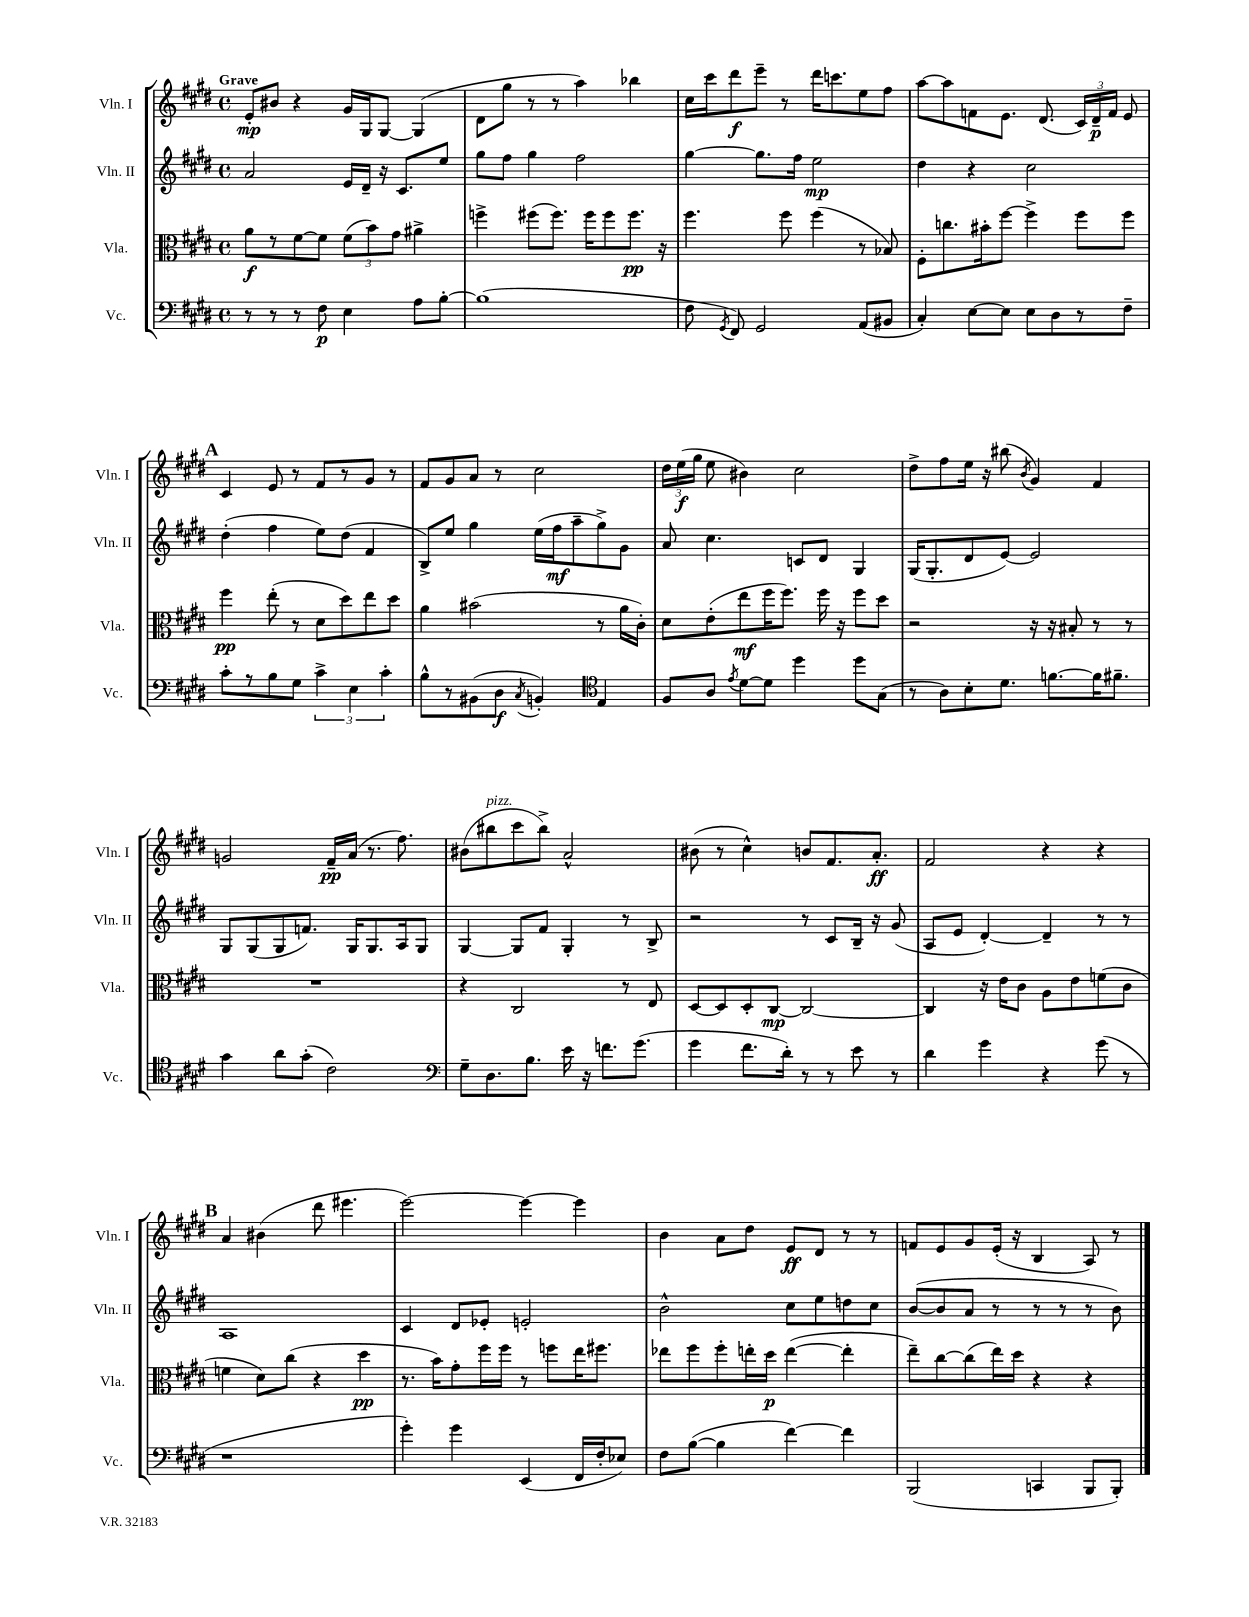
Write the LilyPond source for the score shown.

<<
\new StaffGroup <<
\new Staff = "s0" \with { instrumentName = "Vln. I" shortInstrumentName = "Vln. I" } {
    \clef treble \key e \major \defaultTimeSignature \time 4/4 \tempo "Grave"
    \autoBeamOff e'8[-.\mp bis'8] r4 gis'16[ gis16 gis8]~ gis4( |
    dis'8[ gis''8] r8 r8 a''4) bes''4 |
    cis''16[ cis'''16 dis'''8\f e'''8]-- r8 dis'''16[ c'''8. e''8 fis''8] |
    a''8[~ a''8 f'8 e'8.] dis'8.( \tuplet 3/2 { cis'16[) dis'16--\p f'16] } e'8 |
    \mark \markup { \bold "A" } cis'4 e'8 r8 fis'8[ r8 gis'8] r8 |
    fis'8[ gis'8 a'8] r8 cis''2 |
    \tuplet 3/2 { dis''16[ e''16\f( gis''16] } e''8 bis'4) cis''2 |
    dis''8[-> fis''8 e''16] r16 bis''8( \acciaccatura { b'8 } gis'4) fis'4 |
    g'2 fis'16[--\pp a'16]( r8. fis''8.) |
    bis'8[( bis''8^\markup { \italic "pizz." } cis'''8 bis''8]->) a'2-^ |
    bis'8( r8 cis''4-^) b'8[ fis'8. a'8.]-.\ff |
    fis'2 r4 r4 |
    \mark \markup { \bold "B" } a'4 bis'4( dis'''8 eis'''4. |
    e'''2~) e'''4~ e'''4 |
    b'4 a'8[ dis''8] e'8[\ff dis'8] r8 r8 |
    f'8[ e'8 gis'8 e'16]-.( r16 b4 a8) r8 \bar "|." |
}
\new Staff = "s1" \with { instrumentName = "Vln. II" shortInstrumentName = "Vln. II" } {
    \clef treble \key e \major \defaultTimeSignature \time 4/4
    \autoBeamOff a'2 e'16[ dis'16]-- r16 cis'8.[ e''8] |
    gis''8[ fis''8] gis''4 fis''2 |
    gis''4~ gis''8.[ fis''16] e''2\mp |
    dis''4 r4 cis''2 |
    \mark \markup { \bold "A" } dis''4-.( fis''4 e''8[) dis''8]( fis'4 |
    b8[->) e''8] gis''4 e''16[( fis''16\mf a''8-- gis''8->) gis'8] |
    a'8 cis''4. c'8[ dis'8] gis4 |
    gis16[( gis8.-. dis'8 e'8]~) e'2 |
    gis8[ gis8( gis8 f'8.]) gis16[ gis8. a16 gis8] |
    gis4~ gis8[ fis'8] gis4-. r8 b8-> |
    r2 r8 cis'8[ b16]-- r16 gis'8( |
    a8[ e'8] dis'4~-.) dis'4-- r8 r8 |
    \mark \markup { \bold "B" } a1 |
    cis'4 dis'8[ ees'8]-. e'2-. |
    b'2-^ cis''8[ e''8 d''8 cis''8] |
    b'8[~( b'8 a'8] r8 r8 r8 r8 b'8) \bar "|." |
}
\new Staff = "s2" \with { instrumentName = "Vla." shortInstrumentName = "Vla." } {
    \clef alto \key e \major \defaultTimeSignature \time 4/4
    \autoBeamOff a'8[\f r8 fis'8~ fis'8] \tuplet 3/2 { fis'8[( b'8) gis'8] } ais'4-> |
    f''4-> fis''8[( fis''8.]) fis''16[ fis''8 fis''8.]\pp r16 |
    fis''4. fis''8 fis''4( r8 bes8) |
    fis8[-. c''8. bis'16-. fis''8]~ fis''4-> fis''8[ fis''8] |
    \mark \markup { \bold "A" } fis''4\pp e''8-.( r8 dis'8[ dis''8) e''8 dis''8] |
    a'4 bis'2( r8 a'16[ cis'16]-.) |
    dis'8[ e'8-.( e''8\mf fis''16 fis''8.]) fis''16 r16 fis''8[ dis''8] |
    r2 r16 r16 bis8-. r8 r8 |
    R1 |
    r4 cis2 r8 e8 |
    dis8[~ dis8 dis8-. cis8]~\mp cis2~ |
    cis4 r16 e'16[ cis'8] a8[ e'8 f'8( cis'8] |
    \mark \markup { \bold "B" } f'4 dis'8[) cis''8]( r4 dis''4\pp |
    r8. b'16[) gis'8-. fis''16 fis''16] r8 f''8[ e''16 fis''8.] |
    ees''8[ fis''8 fis''8-. e''16-. dis''16]\p e''4~( e''4-. |
    e''8[--) cis''8~ cis''8( e''16) dis''16] r4 r4 \bar "|." |
}
\new Staff = "s3" \with { instrumentName = "Vc." shortInstrumentName = "Vc." } {
    \clef bass \key e \major \defaultTimeSignature \time 4/4
    \autoBeamOff r8 r8 r8 fis8\p e4 a8[ b8]~-. |
    b1( |
    fis8 \acciaccatura { gis,8 } fis,8) gis,2 a,8[( bis,8] |
    cis4-.) e8[~ e8] e8[ dis8 r8 fis8]-- |
    \mark \markup { \bold "A" } cis'8[-. r8 b8 gis8] \tuplet 3/2 { cis'4-> e4 cis'4-. } |
    b8[-^ r8 bis,8( dis8]\f \acciaccatura { cis8 } b,4-.) \clef tenor e4 |
    fis8[ a8] \acciaccatura { e'8 } dis'8[~ dis'8] dis''4 dis''8[ gis8]( |
    r8 a8[) b8-. dis'8.] f'8.[~ f'16 fis'8.]-- |
    gis'4 a'8[ gis'8]-.( cis'2) |
    \clef bass gis8[-- dis8. b8.] e'16 r16 f'8.[ gis'8.]( |
    gis'4 fis'8.[ dis'16]-.) r8 r8 e'8 r8 |
    dis'4 gis'4 r4 gis'8( r8 |
    \mark \markup { \bold "B" } r1 |
    gis'4-.) gis'4 e,4( fis,16[ fis16-. ees8]) |
    fis8[ b8]~( b4 fis'4~) fis'4 |
    b,,2( c,4 b,,8[ b,,8]-.) \bar "|." |
}
>>
>>
\layout { \context { \Score \remove "Bar_number_engraver" } }
